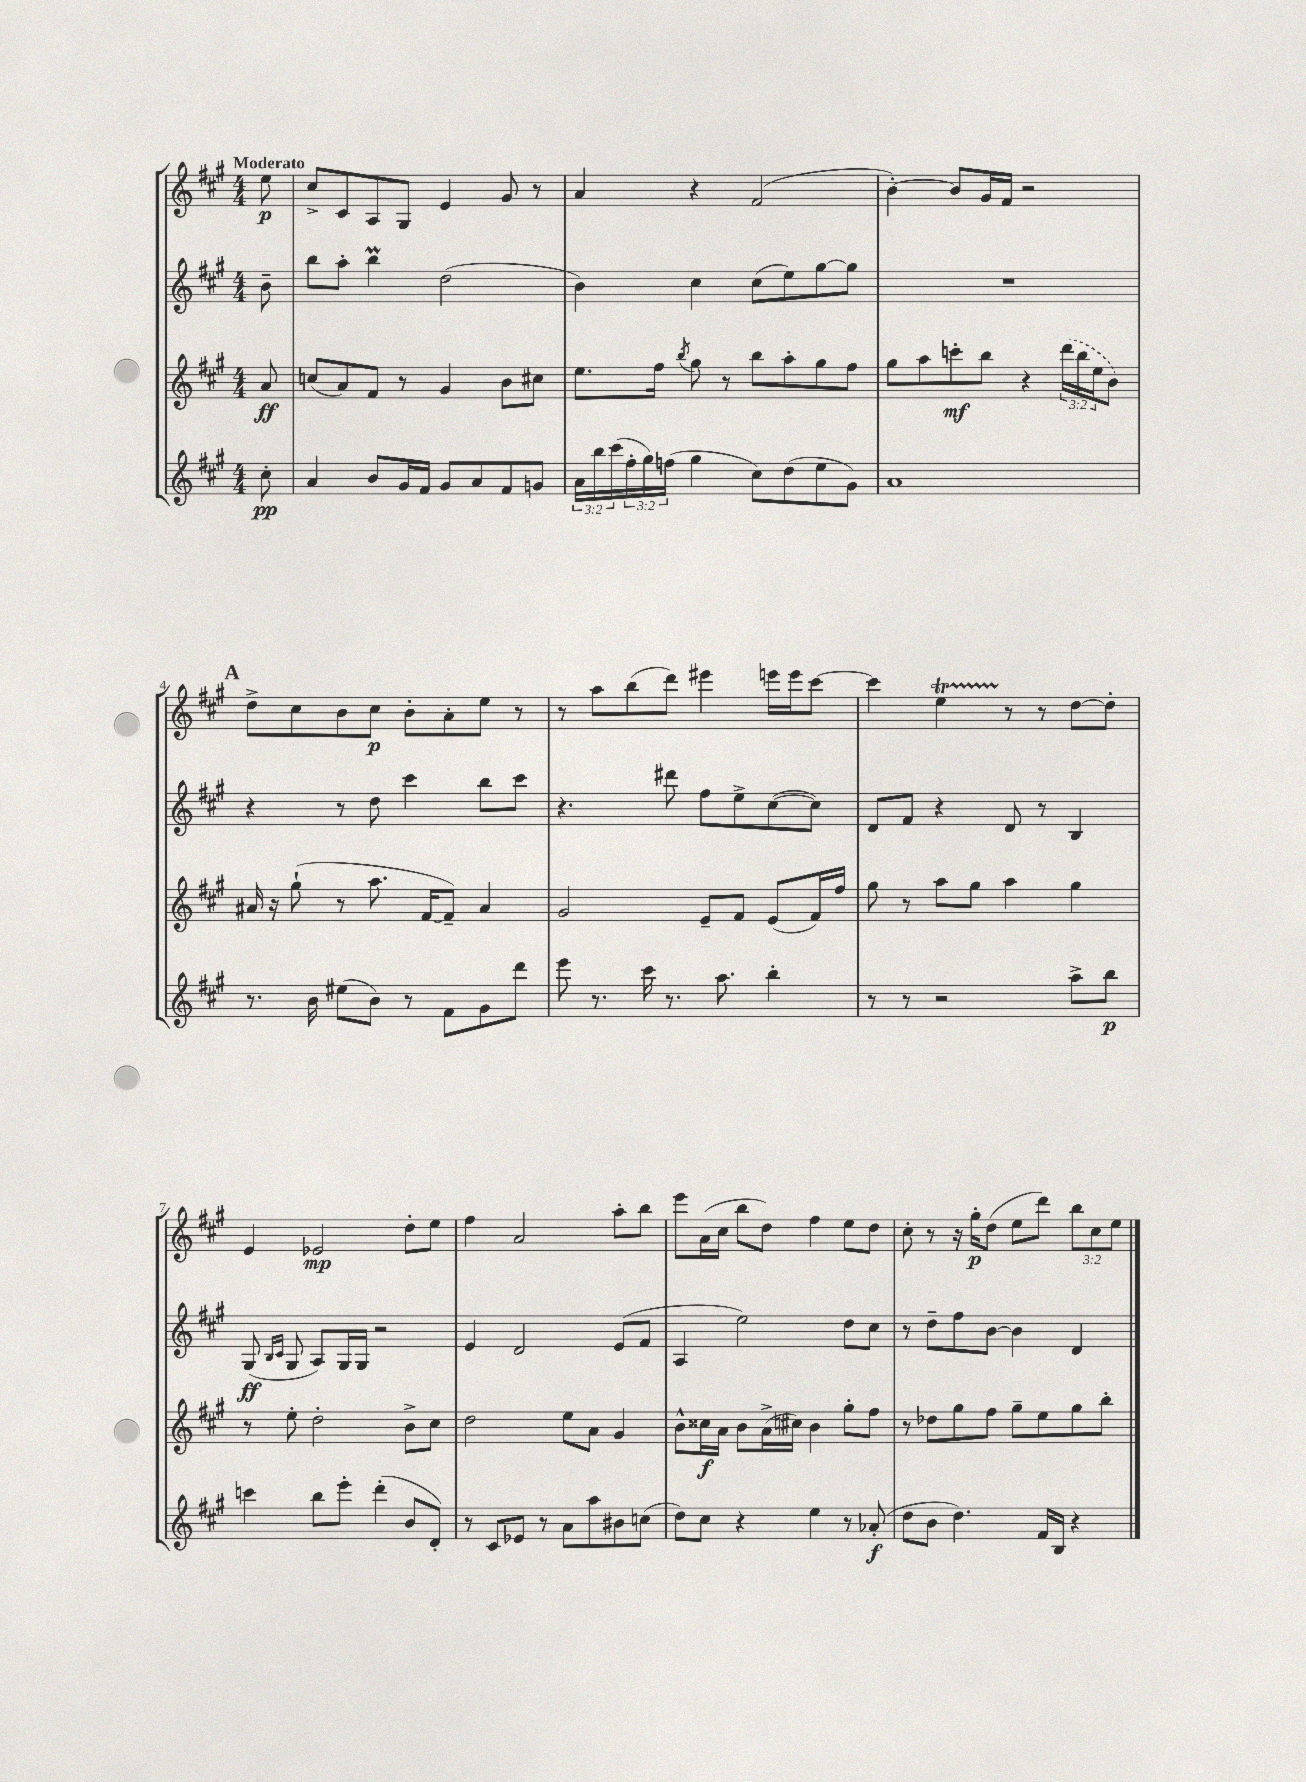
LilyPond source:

<<
\new StaffGroup <<
\new Staff = "s0" {
    \clef treble \key a \major \numericTimeSignature \time 4/4 \override Staff.TupletNumber.text = #tuplet-number::calc-fraction-text \partial 8 \tempo "Moderato"
    e''8\p |
    cis''8-> cis'8 a8 gis8 e'4 gis'8 r8 |
    a'4 r4 fis'2( |
    b'4~-.) b'8 gis'16 fis'16 r2 |
    \mark \markup { \bold "A" } d''8-> cis''8 b'8 cis''8\p b'8-. a'8-. e''8 r8 |
    r8 a''8 b''8( d'''8) eis'''4 e'''16 e'''16 cis'''8~ |
    cis'''4 e''4\startTrillSpan r8\stopTrillSpan r8 d''8~ d''8-. |
    e'4 ees'2\mp d''8-. e''8 |
    fis''4 a'2 a''8-. b''8 |
    e'''8 a'16( cis''16 b''8 d''8) fis''4 e''8 d''8 |
    cis''8-. r8 r16 gis''16-.\p d''8( e''8 d'''8) \tuplet 3/2 { b''8 cis''8 e''8 } \bar "|." |
}
\new Staff = "s1" {
    \clef treble \key a \major \numericTimeSignature \time 4/4 \partial 8
    b'8-- |
    b''8 a''8-. b''4\prall d''2( |
    b'4) cis''4 cis''8( e''8) gis''8~ gis''8 |
    R1 |
    \mark \markup { \bold "A" } r4 r8 d''8 cis'''4 b''8 cis'''8 |
    r4. dis'''8 fis''8 e''8-> cis''8~( cis''8) |
    d'8 fis'8 r4 d'8 r8 b4 |
    gis8\ff( \grace { b16 cis'16 } gis8 a8) gis16 gis16 r2 |
    e'4 d'2 e'8( fis'8 |
    a4 e''2) d''8 cis''8 |
    r8 d''8-- fis''8 b'8~ b'4 d'4 \bar "|." |
}
\new Staff = "s2" {
    \clef treble \key a \major \numericTimeSignature \time 4/4 \override Staff.TupletNumber.text = #tuplet-number::calc-fraction-text \partial 8
    a'8\ff |
    c''8( a'8) fis'8 r8 gis'4 b'8 cis''8 |
    e''8. fis''16 \acciaccatura { b''8 } gis''8 r8 b''8 a''8-. gis''8 fis''8 |
    gis''8 a''8 c'''8-.\mf b''8 r4 \tuplet 3/2 { \once \slurDashed d'''16( b''16 e''16 } b'8) |
    \mark \markup { \bold "A" } ais'16 r16 gis''8-!( r8 a''8. fis'16~ fis'8--) ais'4 |
    gis'2 e'8-- fis'8 e'8( fis'16) fis''16 |
    gis''8 r8 a''8 gis''8 a''4 gis''4 |
    r8 e''8-. d''2-. b'8-> cis''8 |
    d''2 e''8 a'8 gis'4 |
    b'8-^ cisis''16\f a'16 b'8 a'16->( cis''16) b'4 gis''8-. fis''8 |
    r8 des''8 gis''8 fis''8 gis''8-- e''8 gis''8 b''8-. \bar "|." |
}
\new Staff = "s3" {
    \clef treble \key a \major \numericTimeSignature \time 4/4 \override Staff.TupletNumber.text = #tuplet-number::calc-fraction-text \partial 8
    cis''8-.\pp |
    a'4 b'8 gis'16 fis'16 gis'8 a'8 fis'8 g'8 |
    \tuplet 3/2 { a'16 b''16 cis'''16( } \tuplet 3/2 { fis''16-. gis''16) f''16( } gis''4 cis''8) d''8( e''8 gis'8) |
    a'1 |
    \mark \markup { \bold "A" } r8. b'16 eis''8( b'8) r8 fis'8 gis'8 d'''8 |
    e'''8 r8. cis'''16 r8. a''8. b''4-. |
    r8 r8 r2 a''8-> b''8\p |
    c'''4 b''8 e'''8-. d'''4-.( b'8 d'8-.) |
    r8 cis'8 ees'8 r8 a'8 a''8 bis'8 c''8( |
    d''8) cis''8 r4 e''4 r8 aes'8-.\f( |
    d''8 b'8 d''4.) fis'16 b16 r4 \bar "|." |
}
>>
>>
